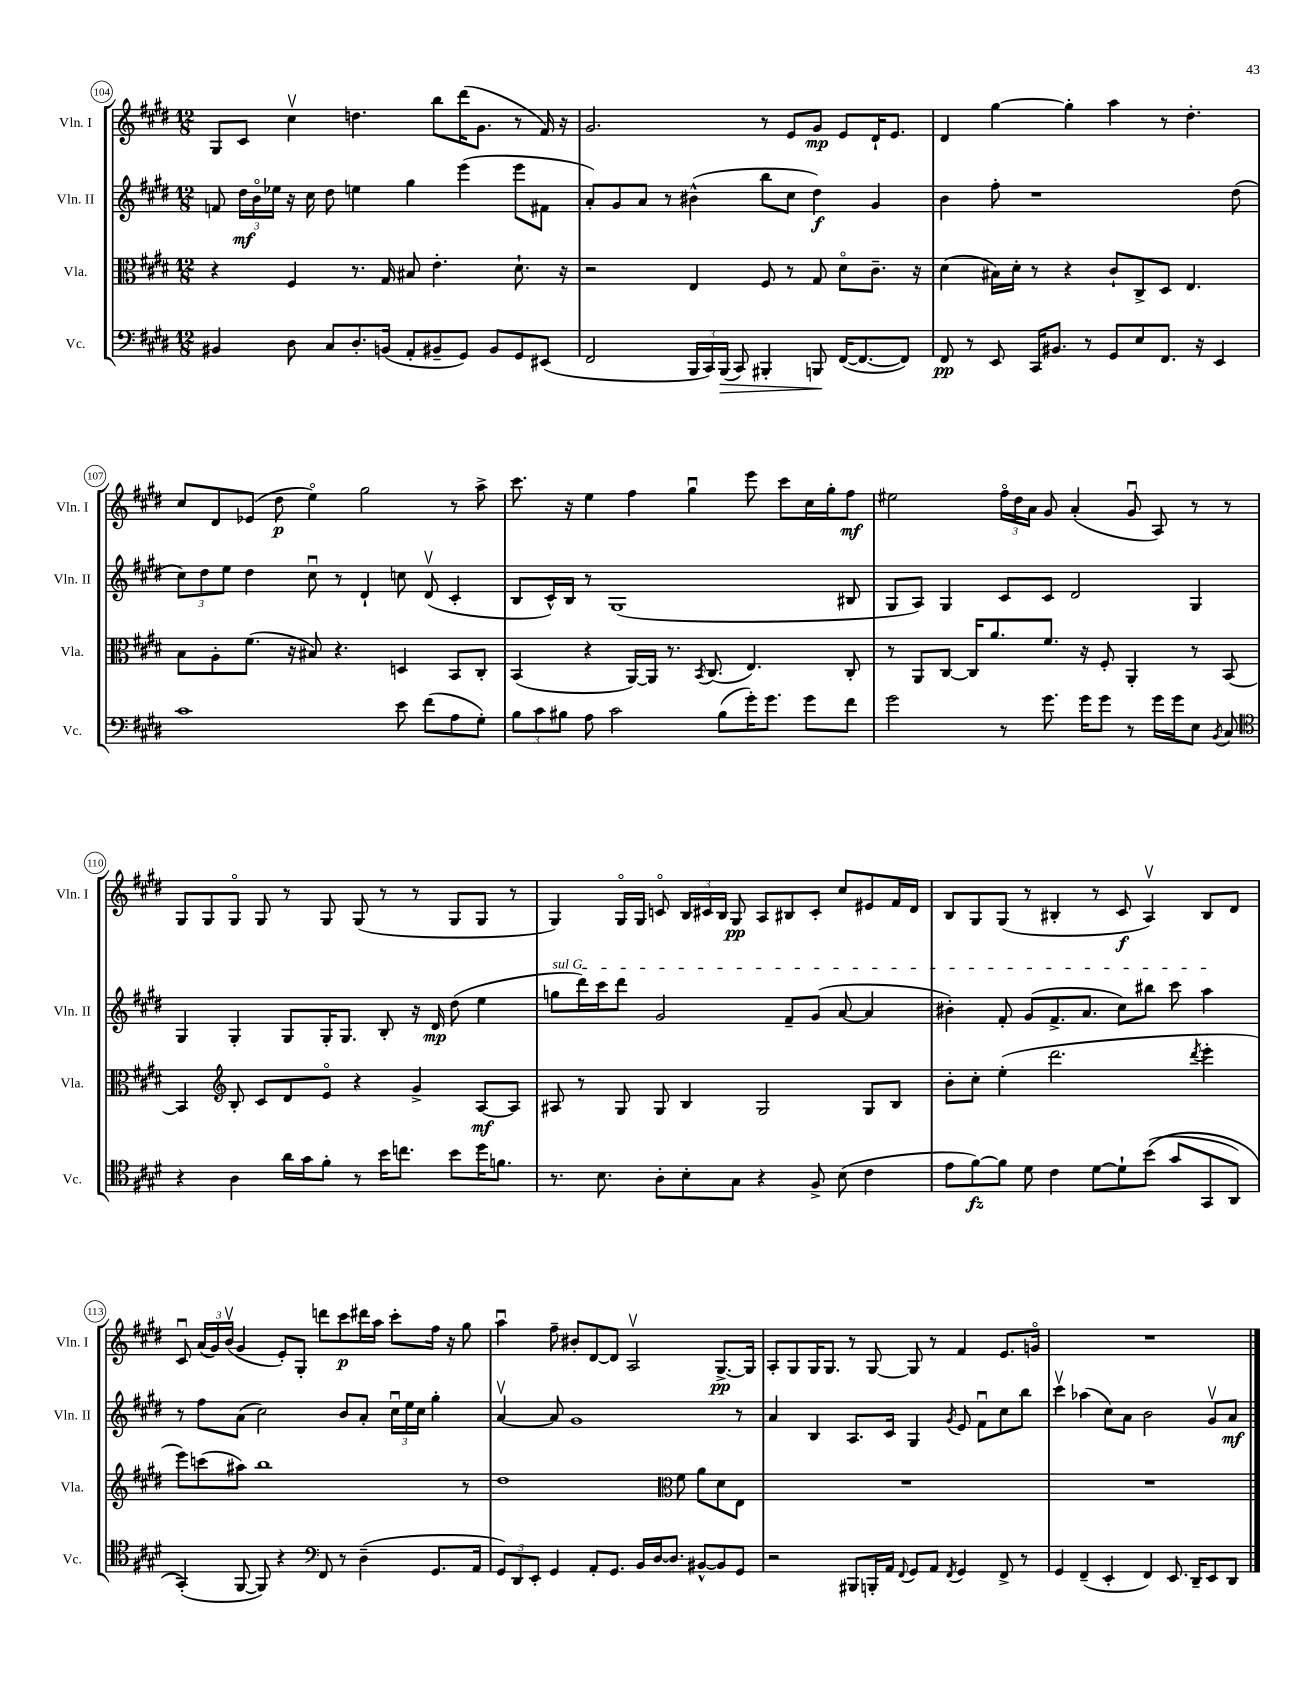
<<
\new StaffGroup <<
\new Staff = "s0" \with { instrumentName = "Vln. I" shortInstrumentName = "Vln. I" } {
    \clef treble \key e \major \numericTimeSignature \time 12/8
    \autoBeamOff gis8[ cis'8] cis''4\upbow d''4. b''8[ dis'''16( gis'8.] r8 fis'16) r16 |
    gis'2. r8 e'8[ gis'8]\mp e'8[ dis'16-! e'8.] |
    dis'4 gis''4~ gis''4-. a''4 r8 dis''4.-. |
    cis''8[ dis'8 ees'8]( dis''8\p e''4\flageolet) gis''2 r8 a''8-> |
    cis'''8. r16 e''4 fis''4 gis''4\downbow e'''8 cis'''8[ cis''16 gis''16-. fis''8]\mf |
    eis''2 \tuplet 3/2 { fis''16[\flageolet dis''16 a'16] } gis'8 a'4-.( gis'8\downbow a8) r8 r8 |
    gis8[ gis8 gis8]\flageolet gis8 r8 gis8 gis8( r8 r8 gis8[ gis8] r8 |
    gis4) gis16[\flageolet gis16] c'8\flageolet \tuplet 3/2 { b16[ cis'16 b16] } gis8\pp a8[ bis8 cis'8]-. cis''8[ eis'8 fis'16 dis'16] |
    b8[ gis8 gis8]( r8 bis4-. r8 cis'8\f a4\upbow) bis8[ dis'8] |
    cis'8\downbow \tuplet 3/2 { a'16[( gis'16) b'16]\upbow( } gis'4 e'8[-.) gis8]-. d'''8[ cis'''8\p dis'''16 a''16] cis'''8[-. fis''16] r16 gis''8 |
    a''4\downbow fis''8-- bis'8[-. dis'8~ dis'8] a2\upbow gis8.[~->\pp gis16] |
    a8[-. gis8 gis16 gis8.] r8 gis8~ gis8 r8 fis'4 e'8.[ g'16]\flageolet |
    R1. \bar "|." |
}
\new Staff = "s1" \with { instrumentName = "Vln. II" shortInstrumentName = "Vln. II" } {
    \clef treble \key e \major \numericTimeSignature \time 12/8
    \autoBeamOff f'8 \tuplet 3/2 { dis''16[\mf b'16\flageolet ees''16] } r16 cis''16 dis''8 e''4 gis''4 e'''4( e'''8[ fis'8] |
    a'8[-.) gis'8 a'8] r8 bis'4-^( b''8[ cis''8] dis''4\f) gis'4 |
    b'4 fis''8-. r1 dis''8( |
    \tuplet 3/2 { cis''8[) dis''8 e''8] } dis''4 cis''8\downbow r8 dis'4-! c''8 dis'8\upbow( cis'4-. |
    b8[ cis'16-^) b16] r8 gis1( bis8 |
    gis8[ a8]) gis4 cis'8[ cis'8] dis'2 gis4 |
    gis4 gis4-. gis8[ gis16-. gis8.] b8-. r16 dis'16\mp dis''8( e''4 |
    \once \override TextSpanner.bound-details.left.text = \markup { \italic "sul G" } g''8[\startTextSpan dis'''16) cis'''16 dis'''8] gis'2 fis'8[-- gis'8]( a'8~ a'4 |
    bis'4-.) fis'8-. gis'8[( fis'8.-> a'8.] cis''8[) bis''8] cis'''8 a''4\stopTextSpan |
    r8 fis''8[ a'8]( cis''2) b'8[ a'8]-. \tuplet 3/2 { cis''16[\downbow e''16 cis''16] } gis''4-. |
    a'4~\upbow a'8 gis'1 r8 |
    a'4 b4 a8.[ cis'16] gis4 \acciaccatura { gis'8 } e'8 fis'8[\downbow cis''8 b''8] |
    cis'''4\upbow aes''4( cis''8[) a'8] b'2 gis'8[\upbow a'8]\mf \bar "|." |
}
\new Staff = "s2" \with { instrumentName = "Vla." shortInstrumentName = "Vla." } {
    \clef alto \key e \major \numericTimeSignature \time 12/8
    \autoBeamOff r4 fis4 r8. gis16 bis8 e'4.-. dis'8.-! r16 |
    r2 e4 fis8 r8 gis8 dis'8[\flageolet cis'8.]-- r16 |
    dis'4( bis16[) dis'16]-. r8 r4 cis'8[-! cis8-> dis8] e4. |
    b8[ a8-. fis'8.]( r16 bis8) r4. d4 b,8[ cis8]-. |
    b,4( r4 a,16[~) a,16] r8. \acciaccatura { b,8 } cis8.( e4.) cis8-. |
    r8 a,8[ cis8]~ cis16[ a'8. fis'8.] r16 fis8-. a,4-. r8 b,8~ |
    b,4 \clef treble b8-. cis'8[ dis'8 e'8]\flageolet r4 gis'4-> a8[~\mf a8] |
    ais8 r8 gis8 gis8 b4 gis2 gis8[ b8] |
    b'8[-. cis''8]-. e''4-.( dis'''2. \acciaccatura { dis'''8 } e'''4-. |
    e'''8[) c'''8( ais''8]) b''1 r8 |
    dis''1 \clef alto fis'8 a'8[ dis'8 e8] |
    R1. |
    R1. \bar "|." |
}
\new Staff = "s3" \with { instrumentName = "Vc." shortInstrumentName = "Vc." } {
    \clef bass \key e \major \numericTimeSignature \time 12/8
    \autoBeamOff bis,4 dis8 cis8[ dis8.-. b,16]( a,8[-. bis,8-- gis,8]) bis,8[ gis,8 eis,8]( |
    fis,2 \tuplet 3/2 { b,,16[ cis,16) b,,16]\>( } cis,8) bis,,4-. b,,8\! fis,16[~( fis,8.~ fis,8]) |
    fis,8\pp r8 e,8 cis,16[ bis,8.] r8 gis,8[ e8 fis,8.] r16 e,4 |
    cis'1 e'8 fis'8[( a8 gis8]-.) |
    \tuplet 3/2 { b8[ cis'8 bis8] } a8 cis'2 bis8[( gis'16-.) gis'8.] gis'8[ fis'8] |
    gis'2 r8 gis'8. gis'16[ gis'8] r8 gis'16[ gis'16 e8] \acciaccatura { b,8 } cis8 |
    \clef tenor r4 a4 a'16[ gis'16 fis'8]-. r8 b'16[ c''8.] b'8[ dis''16 f'8.] |
    r8. b8. a8[-. b8-. gis8] r4 fis8-> b8( cis'4 |
    e'8[ fis'8~\fz) fis'8] dis'8 cis'4 dis'8[~ dis'8-! b'8](\( gis'8[ gis,8 a,8]) |
    gis,4-.(\) fis,8~ fis,8) r4 \clef bass fis,8 r8 dis4--( gis,8.[ a,16] |
    \tuplet 3/2 { gis,8[) dis,8 e,8]-. } gis,4 a,8[-. gis,8.] b,16[ dis16~ dis8.] bis,8[~-^ bis,8 gis,8] |
    r2 bis,,8[ b,,16-. a,16] \appoggiatura { fis,8 } gis,8[ a,8] \acciaccatura { fis,8 } gis,4 fis,8-> r8 |
    gis,4 fis,4--( e,4-. fis,4) e,8. dis,16[-- e,8 dis,8] \bar "|." |
}
>>
>>
\layout { \context { \Score currentBarNumber = #104 \override BarNumber.stencil = #(make-stencil-circler 0.1 0.3 ly:text-interface::print) } }
